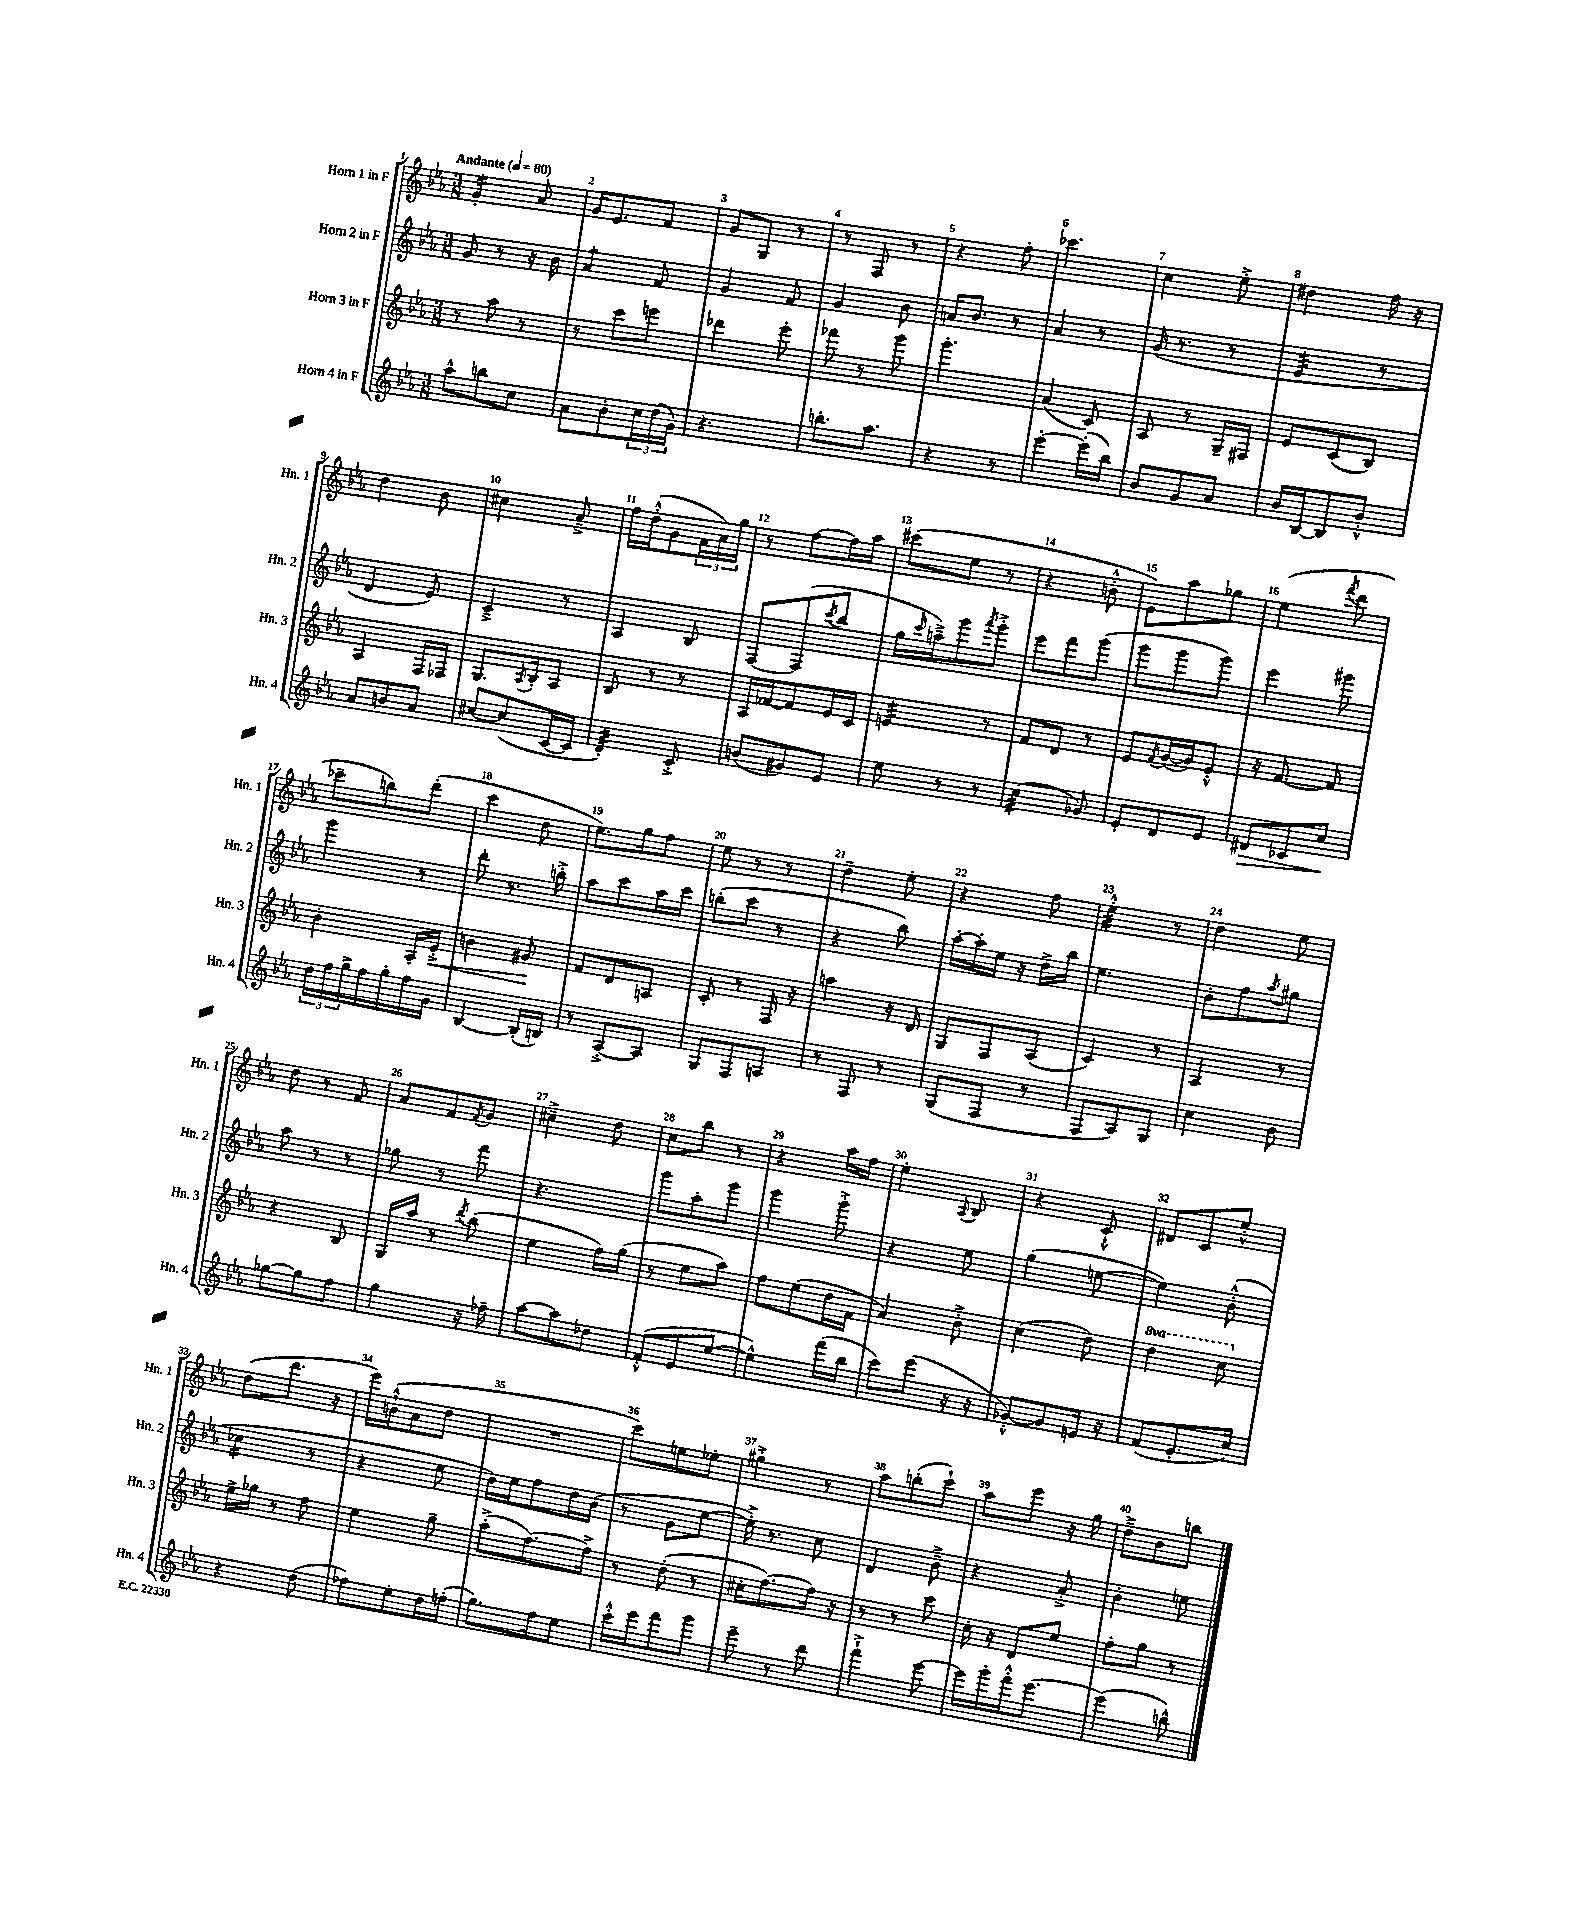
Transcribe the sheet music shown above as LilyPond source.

<<
\new StaffGroup <<
\new Staff = "s0" \with { instrumentName = "Horn 1 in F" shortInstrumentName = "Hn. 1" } {
    \clef treble \key ees \major \numericTimeSignature \time 3/8 \tempo "Andante" 4 = 80
    g'4:16-. aes'8 |
    g'16 ees'8. f'8 |
    g'8 g8 r8 |
    r8 f8 r8 |
    r4 f''8-. |
    ces'''4. |
    c''4 ees''8-.-> |
    dis''4 f''16 r16 |
    d''4 bes'8 |
    cis''4 aes'8---> |
    f''16 d''16-.-^( g'8 \tuplet 3/2 { f'16 aes'16) g''16 } |
    r8 f''8~ f''16 aes''16 |
    cis'''8( ees''8 r8 |
    r4 b'8-.-^ |
    ees'8) aes''8 ges''8 |
    ees''4( \acciaccatura { f'''8 } d'''8 |
    ces'''8-- b''8) d'''8-.( |
    c'''4 d''8 |
    ees''8.) g''16 f''8 |
    ees''8 r8 r8 |
    d''4-- ees''8-. |
    r4 f''8 |
    ees''4:32-.-^ r8 |
    d''4 ees''8 |
    d''8 r8 f'8 |
    aes'8 f'8 \acciaccatura { f'8 } g'8 |
    cis''4---> d''8 |
    c''8 bes''8 r8 |
    r4 aes''16 f''16 |
    ees''4-. \appoggiatura { aes8 } bes8 |
    r4 c'8-!-^ |
    dis'8 c'8 ees''8-.-^ |
    d''8( d'''8. r16 |
    ees'''16) b'16-!-^( aes'8 d''8 |
    R4. |
    c'''8) e''8 ees''8-. |
    gis''4-.-> r8 |
    aes''8 b''8-.( c'''8-!) |
    aes''8 ees'''8 r16 g''16 |
    d''8---> bes'8 b''8 \bar "|." |
}
\new Staff = "s1" \with { instrumentName = "Horn 2 in F" shortInstrumentName = "Hn. 2" } {
    \clef treble \key ees \major \numericTimeSignature \time 3/8
    g'8 r8 r16 bes'16 |
    aes'4:8 f'8 |
    g'4 f'8 |
    g'4 bes'8 |
    a'16 bes'8. r8 |
    aes'4 r8 |
    g'16( r8. r8 |
    ees'4:32 r8 |
    d'4 ees'8) |
    c'4---> r8 |
    aes4 bes8 |
    f8~ f8( \acciaccatura { c'''8 } bes''8 |
    g''16 \grace { c'''16 } a''16--->) g'''8 \acciaccatura { aes'''8 } g'''8-.-> |
    ees'''8 f'''8 g'''8( |
    g'''8 g'''8 g'''8) |
    ees'''4 gis'''8 |
    g'''4 r8 |
    d'''8-. r8. b''16-.-> |
    aes''8 c'''8 aes''16 c'''16 |
    b''8-.( c'''8 r8 |
    r4 bes''8) |
    aes''16~-. aes''16-. ees''16 r16 d''16-> bes''16 |
    ees''4. |
    bes'8-. f''8 \acciaccatura { aes''8 } gis''8 |
    aes''8 r8 r8 |
    ges''8 r8 f'''8 |
    r4. |
    g'''8 aes''8-. g'''8 |
    g'''4 g'''8-.-> |
    r4 ees''8 |
    g''4( e''8~ |
    e''4) bes'8-.-^( |
    ces''4:16 r8 |
    r4 ees''8 |
    d''16) ees''16 f''8 d''16 bes'16( |
    r8 g'8 ees''8~ |
    ees''16-.->) r8. c''8 |
    d'4 bes'8---> |
    r4 aes'8-.-> |
    bes'4-. e''8 \bar "|." |
}
\new Staff = "s2" \with { instrumentName = "Horn 3 in F" shortInstrumentName = "Hn. 3" } {
    \clef treble \key ees \major \numericTimeSignature \time 3/8 \set Staff.ottavationMarkups = #ottavation-simple-ordinals
    r8 aes''8 r8 |
    r8 c'''8 e'''8 |
    des'''4 ees'''8-. |
    fes'''8 r8 g'''8 |
    g'''4.-. |
    aes'4( c'8) |
    aes8 r8 g16-- fis16 |
    ees'8 c'8( bes8) |
    aes4 f16 fes16 |
    g8. \acciaccatura { aes8 } bes16-. aes8 |
    bes8 r8 r8 |
    aes16 fes'16~ fes'8 ees'16 c'16 |
    e'4:32 r8 |
    f'8 d'8 r8 |
    ees'8 \acciaccatura { f'8 } g'16~( g'16) ees'8-.-^ |
    r16 f'8.~ f'8 |
    bes'4-. aes16-. ees'16-.->\< |
    b'4 gis'8\! |
    f'8 d'8 a8 |
    c'8-. r8 f16 r16 |
    a''4 r16 d'16 |
    g8 f8 aes8( |
    c'4) r8 |
    aes4 r8 |
    r4 bes8 |
    g16 aes''16 r8 \acciaccatura { d'''8 } bes''8( |
    ees''4 f''16) g''16( |
    r8 ees''8 aes''8) |
    f''8 ees''8( d''16 f'16 |
    aes'4) bes'8-.-> |
    c''4( d''8) |
    \ottava #1 d'''4 c'''8 \ottava #0 |
    ees''16-> ges''16 r8 f''8 |
    ees''4 g''8-- |
    aes''8-.->( f''8.~) f''16-> |
    r8 d''8-.( r8 |
    cis''16-. f''8.~) f''16 r16 |
    r8 r8 c'''8 |
    c''16-. r16 d'8 ees''8 |
    f''8-. g''8 r8 \bar "|." |
}
\new Staff = "s3" \with { instrumentName = "Horn 4 in F" shortInstrumentName = "Hn. 4" } {
    \clef treble \key ees \major \numericTimeSignature \time 3/8
    aes''8-^ b''8 c''8 |
    aes'8 bes'8-. \tuplet 3/2 { c''16 d''16( g'16) } |
    r4. |
    b''8.-. aes''8. |
    r4 r8 |
    ees'''4~-. ees'''16-.( bes''16) |
    bes'8 g'8 aes'8 |
    bes'16 bes16~ bes8 bes'8-.-^ |
    aes'8 b'8 aes'8 |
    cis''8~ cis''8( c'16~ c'16 |
    d'4:32-.) c'8-.-> |
    b'8( gis'8) ees'8 |
    ees''8 r8 r8 |
    c''4:32( ges'8) |
    ees'8-. d'8 ees'8 |
    dis'8\> ces'8 c''8\! |
    \tuplet 3/2 { d''16 f''16 g''16-> } f''16 g''16-. f''16 g'16 |
    bes4~ bes16-.( b16) |
    r8 aes8~-.-> aes8 |
    g8 f8 a8 |
    r8 f8 r8 |
    g8( f8 r8 |
    f8 aes8) g8 |
    c''4 bes'8 |
    ges''8~ ges''8 f''8 |
    g''4 r16 fes''16-- |
    aes''8~ aes''8 des''8 |
    f'8-.-^( ees'8 ees''8~ |
    ees''4-^) f'''16( bes''16 |
    c'''8) ees'''8( r16 r16 |
    ges'8~-.-^) ges'8 e'16 r16 |
    f'8( ees'8.-. c''16) |
    r4 d''8( |
    fes''8) ees''8-. d''16 f''16-.( |
    g''8.) f''16 ees''8 |
    c'''16-.-^ ees'''16 f'''8 g'''8 |
    ees'''8-- r8 d'''8 |
    f'''4-!-> ees'''8~ |
    ees'''16 g'''16-. f'''16-.-^ ees'''8.~ |
    ees'''4( b''8-^) \bar "|." |
}
>>
>>
\layout { \context { \Score \override BarNumber.break-visibility = ##(#f #t #t) barNumberVisibility = #all-bar-numbers-visible } }
